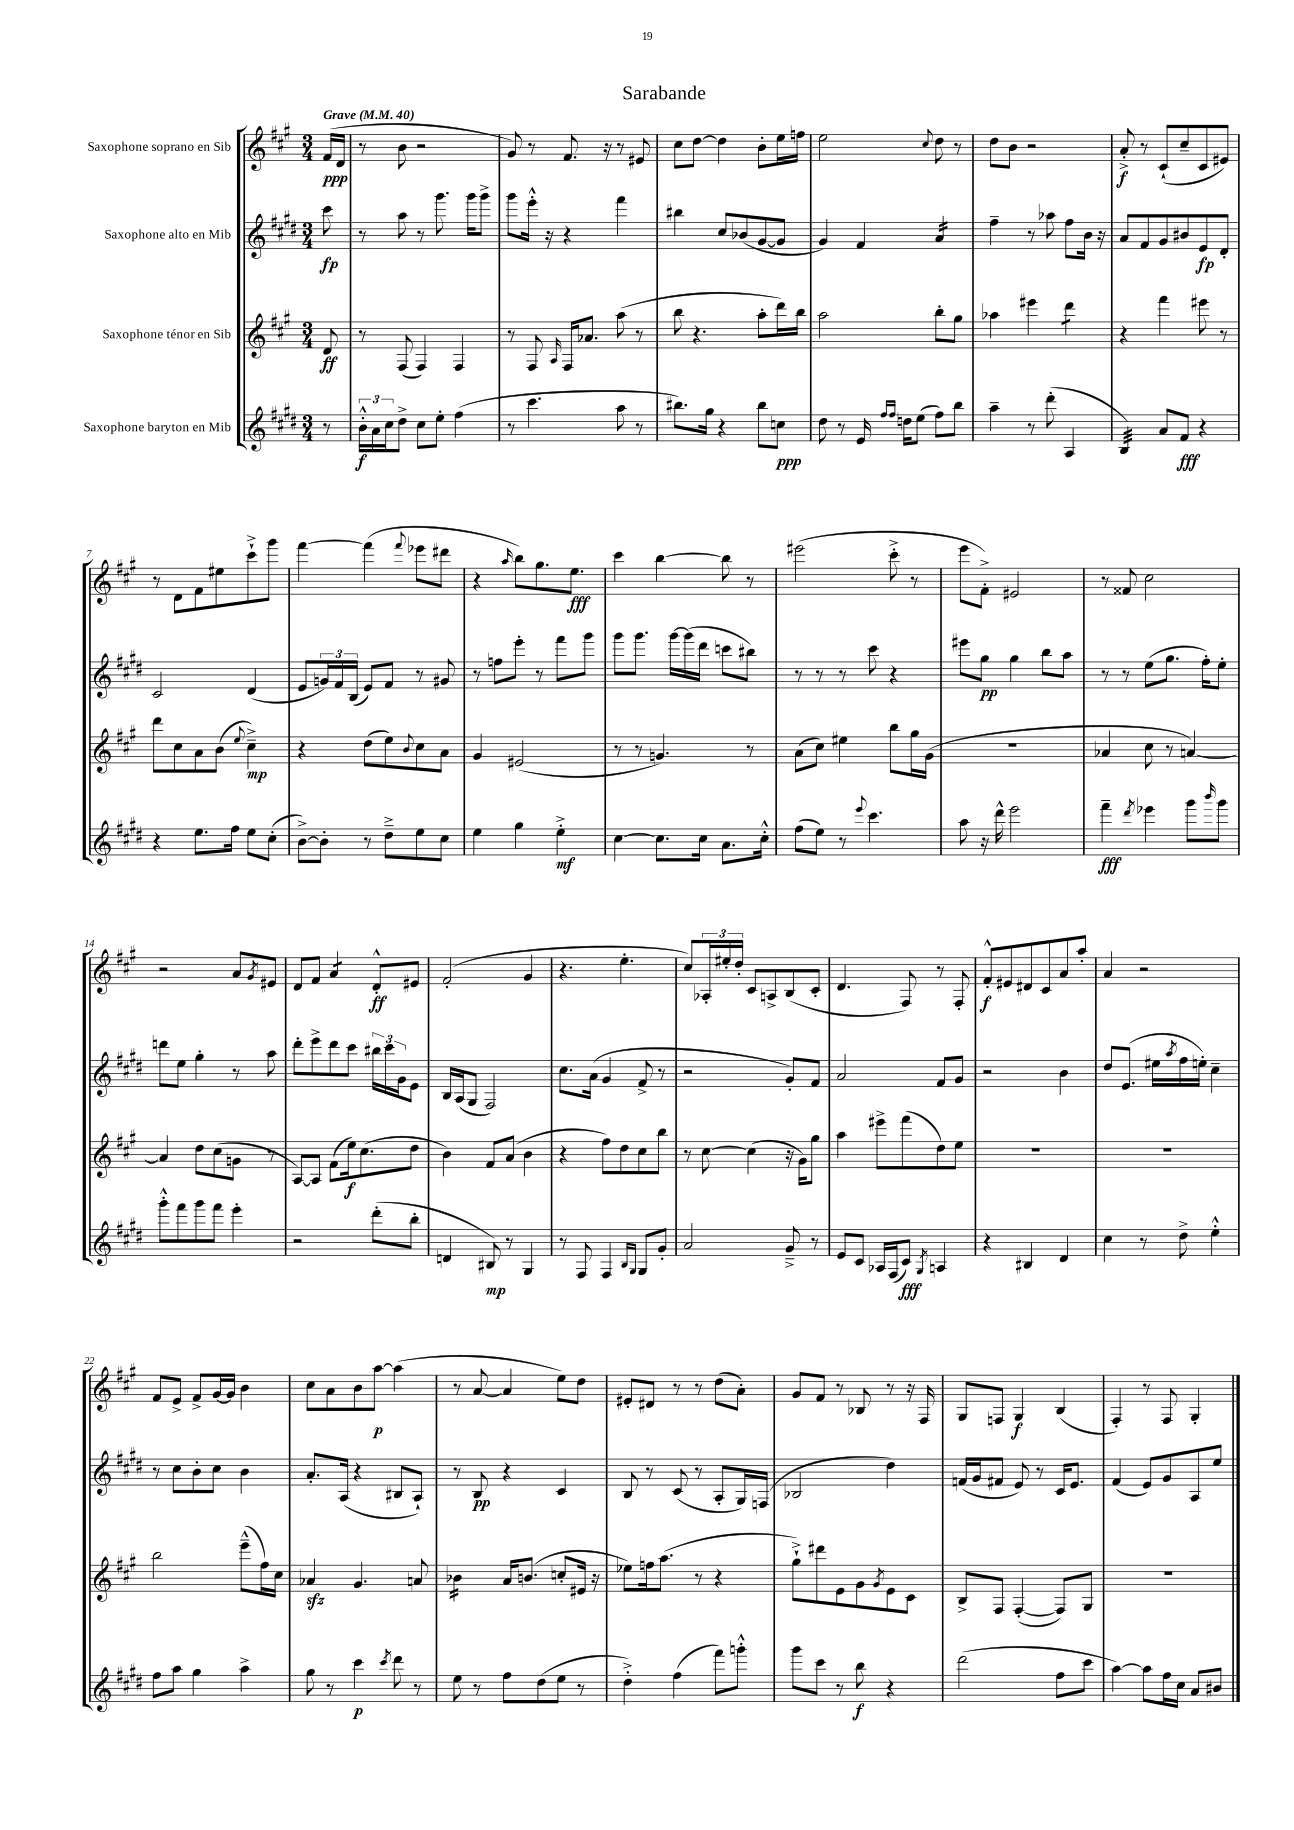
\header { title = "Sarabande" }
<<
\new StaffGroup <<
\new Staff = "s0" \with { instrumentName = "Saxophone soprano en Sib" } {
    \clef treble \key a \major \numericTimeSignature \time 3/4 \partial 8 \tempo "Grave" 4 = 40
    fis'16\ppp( d'16 |
    r8 b'8 r2 |
    gis'8) r8 fis'8. r16 r8 eis'8 |
    cis''8 d''8~ d''4 b'8-. e''16 f''16 |
    e''2 \appoggiatura { cis''8 } d''8 r8 |
    d''8 b'8 r2 |
    a'8-.->\f r8 cis'8-!( cis''8-- cis'8 eis'8) |
    r8 d'8 fis'8 eis''8 cis'''8-!-> gis'''8 |
    fis'''4~ fis'''4( \appoggiatura { fis'''8 } ees'''8 dis'''8 |
    r4 \grace { a''16 } b''8) gis''8. e''8.\fff |
    cis'''4 b''4~ b''8 r8 |
    eis'''2( cis'''8-.-> r8 |
    e'''8 fis'8-.->) eis'2 |
    r8 fisis'8 cis''2 |
    r2 a'8 \acciaccatura { gis'8 } eis'8 |
    d'8 fis'8 a'4:8 d'8-.-^\ff eis'8 |
    fis'2-.( gis'4 |
    r4. e''4.-. |
    cis''8) \tuplet 3/2 { aes16-. eis''16-. d''16-. } cis'8 a8-> b8( cis'8-. |
    d'4. fis8) r8 fis8-. |
    fis'8-.-^\f eis'8 dis'8 cis'8 a'8 a''8-. |
    a'4 r2 |
    fis'8 e'8-> fis'8-> gis'16~ gis'16 b'4 |
    cis''8 a'8 b'8 a''8~\p a''4( |
    r8 a'8~ a'4 e''8) d''8 |
    eis'8-. dis'8 r8 r8 d''8( a'8-.) |
    gis'8 fis'8 r8 bes8 r8 r16 fis16 |
    gis8 f8 gis4\f b4( |
    fis4-.) r8 fis8 gis4-. \bar "|." |
}
\new Staff = "s1" \with { instrumentName = "Saxophone alto en Mib" } {
    \clef treble \key e \major \numericTimeSignature \time 3/4 \partial 8
    cis'''8\fp |
    r8 a''8 r8 gis'''8. gis'''16 gis'''8-> |
    gis'''8 e'''16-.-^ r16 r4 fis'''4 |
    bis''4 cis''8 bes'8( gis'8~ gis'8 |
    gis'4) fis'4 a'4:16 |
    fis''4-- r8 aes''8 fis''8 b'16 r16 |
    a'8 fis'8 gis'8 bis'8 e'8\fp dis'8-. |
    cis'2 dis'4( |
    e'8 \tuplet 3/2 { g'16) fis'16 b16( } e'8) fis'8 r8 gis'8 |
    r8 f''8 e'''8-. r8 fis'''8 gis'''8 |
    gis'''8 gis'''8. gis'''16~ gis'''16( dis'''16 c'''8 bis''8) |
    r8 r8 r8 cis'''8 r4 |
    eis'''8 gis''8\pp gis''4 b''8 a''8 |
    r8 r8 e''8( gis''8. fis''16-.) e''8-. |
    d'''8 e''8 gis''4-. r8 a''8 |
    dis'''8-. e'''8-> dis'''8 cis'''8 \tuplet 3/2 { bis''16 cis'''16 gis'16 } e'8 |
    b16 a16( gis8 fis2) |
    cis''8. a'16( gis'4 fis'8-> r8 |
    r2 gis'8-.) fis'8 |
    a'2 fis'8 gis'8 |
    r2 b'4 |
    dis''8 e'8.( eis''16 \acciaccatura { a''8 } fis''16 e''16-.) cis''4-- |
    r8 cis''8 b'8-. cis''8 b'4 |
    a'8.-. a16( r4 bis8 a8-!) |
    r8 b8\pp r4 cis'4 |
    b8 r8 cis'8( r8 a8-. gis16) f16( |
    bes2 dis''4) |
    f'16( gis'16 fis'8 e'8) r8 cis'16 e'8. |
    fis'4( e'8) gis'8 a8 e''8 \bar "|." |
}
\new Staff = "s2" \with { instrumentName = "Saxophone ténor en Sib" } {
    \clef treble \key a \major \numericTimeSignature \time 3/4 \partial 8
    d'8\ff |
    r8 fis8( fis4) fis4 |
    r8 fis8 \grace { a16 } fis16 aes'8. a''8( r8 |
    b''8 r4. a''8-. d'''16) b''16 |
    a''2 b''8-. gis''8 |
    aes''4 eis'''4 d'''4:8 |
    r4 fis'''4 eis'''8 r8 |
    d'''8 cis''8 a'8 b'8( \appoggiatura { e''8 } cis''4--->\mp) |
    r4 d''8( e''8) \appoggiatura { b'8 } cis''8 a'8 |
    gis'4 eis'2( |
    r8 r8 g'4.) r8 |
    a'8( cis''8) eis''4 b''8 gis''16 gis'16( |
    r2. |
    aes'4 cis''8 r8 a'4~) |
    a'4 d''8 cis''8( g'8 r8 |
    a8~) a8 fis'8( e''16\f) cis''8.( d''8 |
    b'4) fis'8 a'8( b'4 |
    r4 fis''8) d''8 cis''8 b''8 |
    r8 cis''8~ cis''4( r16 gis'16) gis''8 |
    a''4 eis'''8-> fis'''8( d''8) e''8 |
    R2. |
    R2. |
    b''2 e'''8---^( fis''16) cis''16 |
    aes'4\sfz gis'4. a'8 |
    bes'4:16 a'16 b'8.( c''8-. eis'16 r16 |
    ees''8) f''16 a''8.( r8 r4 |
    gis''8-!->) dis'''8 e'8 gis'8 \acciaccatura { gis'8 } e'8 cis'8 |
    b8-> fis8 fis4~-.( fis8) gis8 |
    R2. \bar "|." |
}
\new Staff = "s3" \with { instrumentName = "Saxophone baryton en Mib" } {
    \clef treble \key e \major \numericTimeSignature \time 3/4 \partial 8
    r8 |
    \tuplet 3/2 { b'16-.-^\f a'16 cis''16 } dis''8-> cis''8 e''8-. fis''4( |
    r8 cis'''4. a''8 r8 |
    bis''8.) gis''16 r4 bis''8 c''8\ppp |
    dis''8 r8 e'16 \grace { fis''16 fis''16 } d''16 e''8( fis''8) b''8 |
    a''4-- r8 dis'''8-.( a4 |
    b4:32) a'8 fis'8\fff r4 |
    r4 e''8. fis''16 e''8 cis''8-.( |
    b'8~->) b'8-. r8 dis''8---> e''8 cis''8 |
    e''4 gis''4 e''4-.->\mf |
    cis''4~ cis''8. cis''16 a'8. cis''16-.-^ |
    fis''8( e''8) r8 \appoggiatura { e'''8 } cis'''4. |
    a''8 r16 dis'''16-^ e'''2 |
    fis'''4--\fff \acciaccatura { dis'''8 } ees'''4 gis'''8 \grace { b'''16 } gis'''8 |
    gis'''8-.-^ fis'''8 gis'''8 fis'''8 e'''4-. |
    r2 dis'''8-.( b''8-. |
    d'4 bis8\mp) r8 gis4 |
    r8 fis8 fis4 \grace { b16 gis16 } gis8 gis'8-. |
    a'2 gis'8---> r8 |
    e'8 cis'8 aes16 fis16( cis'8\fff) \acciaccatura { gis8 } a4 |
    r4 bis4 dis'4 |
    cis''4 r8 dis''8-> e''4-.-^ |
    fis''8 a''8 gis''4 a''4-> |
    gis''8 r8 cis'''4\p \acciaccatura { cis'''8 } dis'''8 r8 |
    e''8 r8 fis''8 dis''8( e''8 r8 |
    dis''4-.->) fis''4( fis'''8) g'''8-.-^ |
    gis'''8 cis'''8 r8 b''8\f r4 |
    dis'''2( fis''8 cis'''8 |
    a''4~) a''8 fis''16 cis''16 a'8 bis'8 \bar "|." |
}
>>
>>
